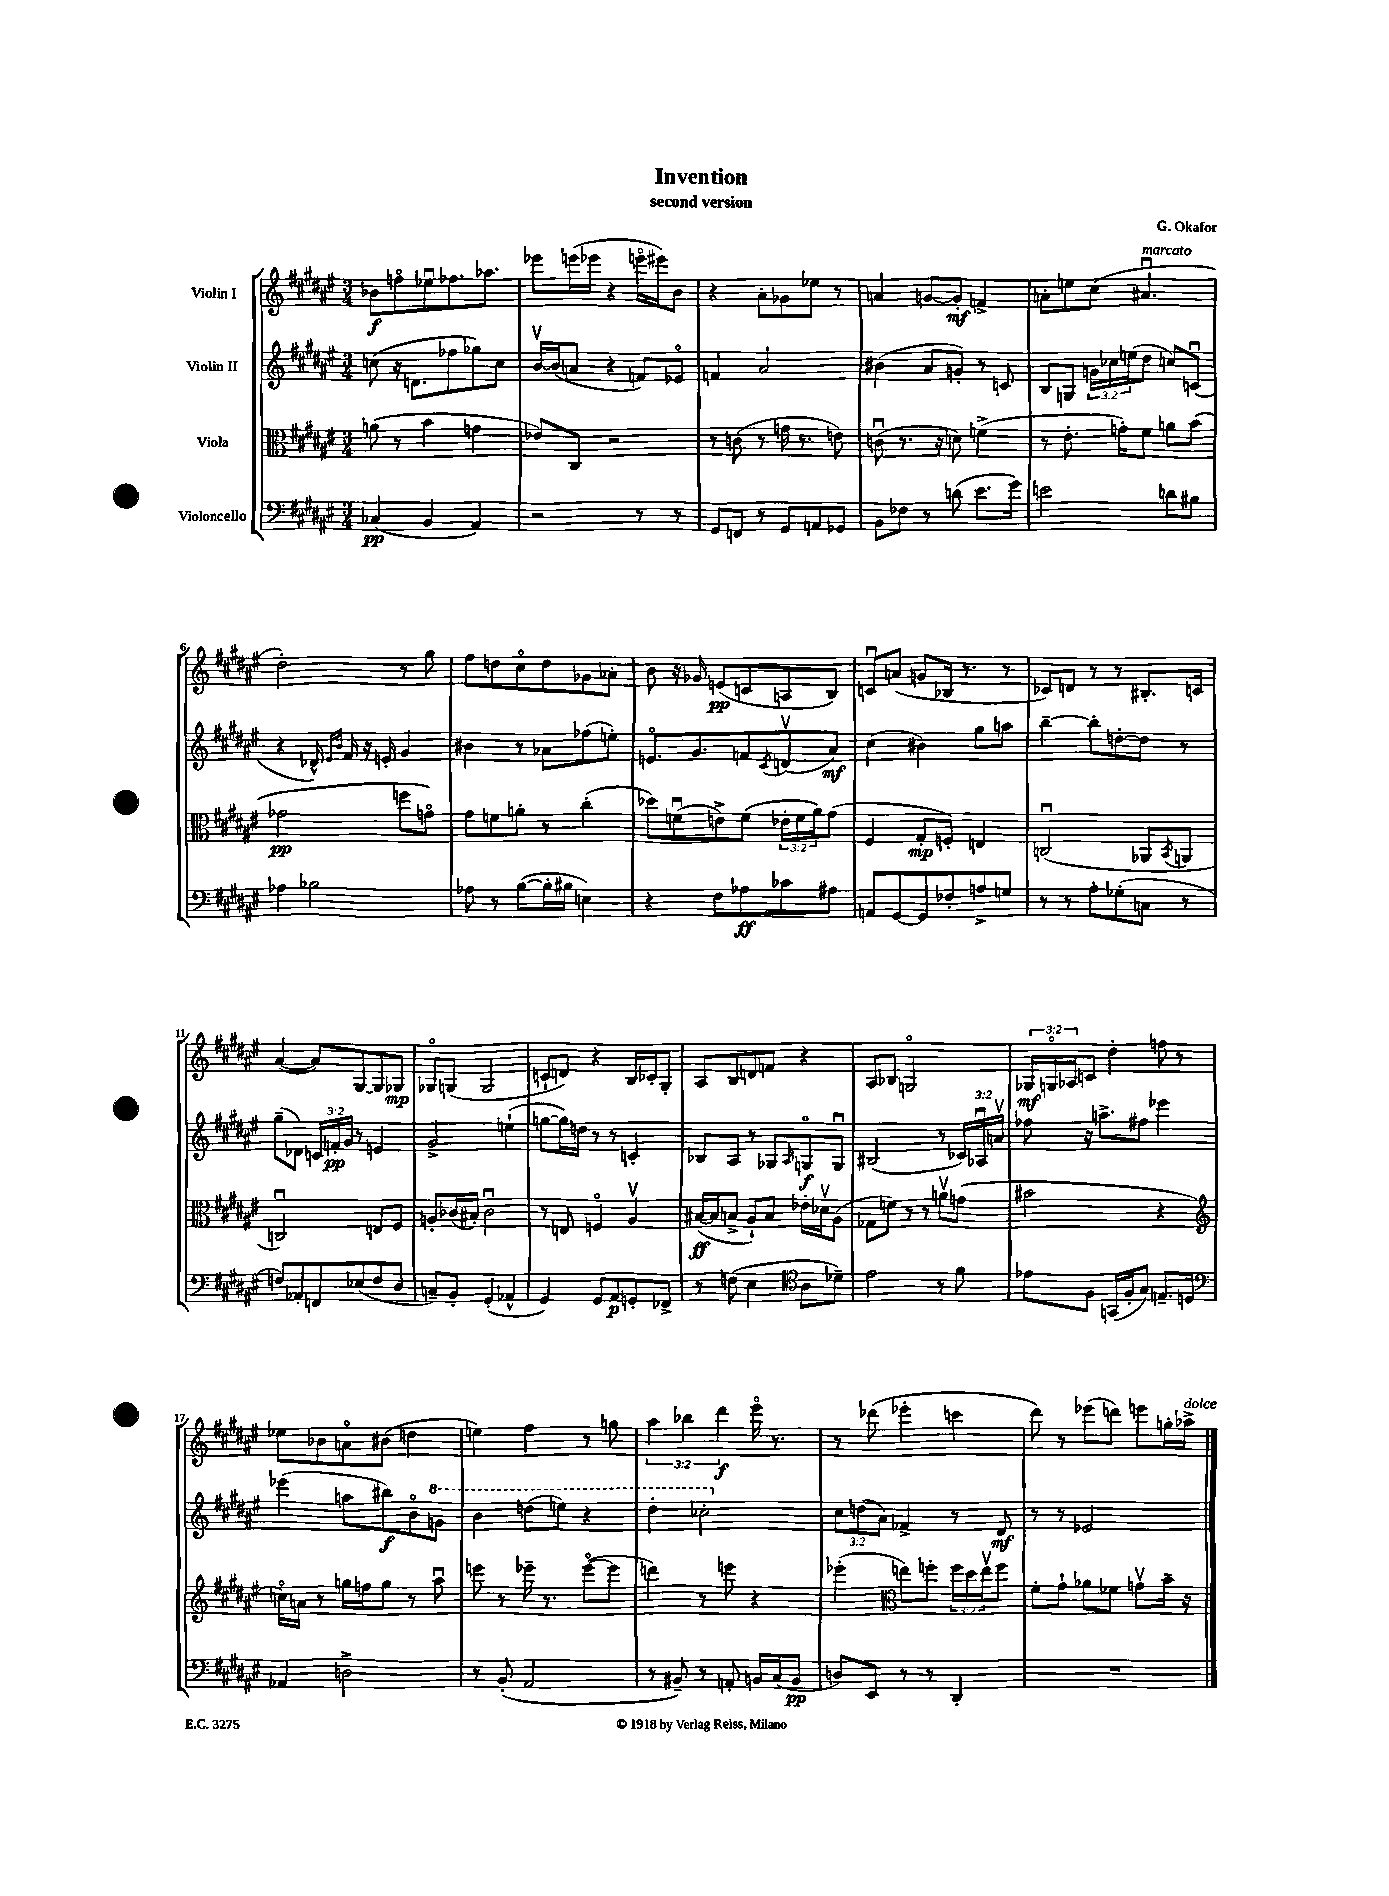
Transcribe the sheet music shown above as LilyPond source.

\header { title = "Invention" composer = "G. Okafor" subtitle = "second version" }
<<
\new StaffGroup <<
\new Staff = "s0" \with { instrumentName = "Violin I" } {
    \clef treble \key fis \major \numericTimeSignature \time 3/4 \override Staff.TupletNumber.text = #tuplet-number::calc-fraction-text
    bes'8\f f''8\flageolet ees''8\downbow fes''8. aes''8. |
    ees'''8 e'''16( ees'''16 r4 e'''16\flageolet eis'''16) b'8 |
    r4 ais'8-. ges'8 ees''8 r8 |
    a'4 g'8~ g'8-.\mf f'4-> |
    a'8-. e''8 cis''8( ais'4.\downbow^\markup { \italic "marcato" } |
    dis''2-.) r8 gis''8 |
    fis''8 d''8 cis''8\flageolet d''8 ges'8 aes'8-. |
    b'8 r16 ges'16 e'8\pp( c'8 a8 b8) |
    c'8\downbow a'8( g'8 bes16 r8. r8 |
    ces'8) d'8 r8 r8 bis8.-. c'16 |
    ais'4~( ais'8) gis8~ gis8 ges8\mp |
    ges8\flageolet g8( g2 |
    c'8-! d'8) r4 b16 ces'16-. gis8-. |
    ais8 b8 d'8 f'8 r4 |
    ais8 bes8 g2\flageolet |
    \tuplet 3/2 { ges16\mf g16\flageolet aes16 } c'8 dis''4-. f''8 r8 |
    ees''8 bes'8 a'8\flageolet bis'8( d''4 |
    e''4) fis''4 r8 g''8 |
    \tuplet 3/2 { ais''4 bes''4 dis'''4\f } eis'''16\flageolet r8. |
    r8 des'''8( ees'''4-. c'''4 |
    dis'''8) r8 ees'''8( d'''8) e'''8 g''16-. aes''16->^\markup { \italic "dolce" } \bar "|." |
}
\new Staff = "s1" \with { instrumentName = "Violin II" } {
    \clef treble \key fis \major \numericTimeSignature \time 3/4 \override Staff.TupletNumber.text = #tuplet-number::calc-fraction-text
    c''8( r16 d'8. fes''8 ges''8) c''8 |
    b'16~\upbow b'16( a'8 r4 f'8) ees'8\flageolet |
    f'4 ais'2 |
    bis'4( ais'8 g'8-.) r8 c'8 |
    b8 g8 \tuplet 3/2 { g'16 ces''16 e''16( } dis''8 c''8) c'8\downbow( |
    r4 des'16-^) \grace { eis'16 b'16 } fis'16 r16 e'16-. gis'4 |
    bis'4 r8 aes'8 fes''8( e''8-.) |
    e'8.\flageolet gis'8. f'8 \acciaccatura { cis'8 } d'8\upbow( ais'8\mf) |
    cis''4( bis'4) gis''8 a''8 |
    b''4~-- b''8-. d''8~-. d''8 r8 |
    gis''8--( des'8) \tuplet 3/2 { c'16 f'16-.\pp gis'16 } r8 e'4 |
    gis'2-> e''4-!( |
    g''8~ g''16) d''16 r8 r8 c'4-. |
    bes8 ais8 r8 ges8 \grace { ais16 } g8\flageolet\f g8\downbow |
    bis2( r8 \tuplet 3/2 { ces'16) aes16\downbow a'16\upbow } |
    fes''8 r16 a''8.-> fis''8 ees'''4 |
    ees'''4( a''8 bis''8\f) b'8\flageolet \ottava #1 g''8 |
    b''4 d'''8( e'''8) r4 |
    dis'''4-. ces'''2-. \ottava #0 |
    \tuplet 3/2 { cis''8 d''8( ais'8) } fes'4-> r8 dis'8\mf |
    r8 r8 ees'2 \bar "|." |
}
\new Staff = "s2" \with { instrumentName = "Viola" } {
    \clef alto \key fis \major \numericTimeSignature \time 3/4 \override Staff.TupletNumber.text = #tuplet-number::calc-fraction-text
    a'8( r8 b'4 g'4 |
    ees'8) cis8 r2 |
    r8 c'8( r8 g'16 r8. e'8) |
    c'8\downbow( r8. r16 d'8) f'4->( |
    r8 eis'8.-. g'16-.) fis'8 a'8 b'8( |
    ges'2\pp f''8 g'8\flageolet) |
    gis'8 f'8 a'8-. r8 cis''4-.( |
    des''8) f'8\downbow( e'8->) f'8( \tuplet 3/2 { ees'16-. f'16 ais'16) } gis'8( |
    fis4 gis8-.\mp f8-.) e4 |
    c2\downbow( aes,8 \acciaccatura { b,8 } a,8 |
    c2\downbow) e8 fis8 |
    a8-. ces'16( bis16-.) ces'2\downbow |
    r8 e8 f4\flageolet ais4\upbow |
    bis16~\ff( bis16 b8-> ais8-!) b8 ees'16-. des'16\upbow ais8( |
    ges8 f'8) r8 r8 a'8\upbow g'8( |
    bis'2 r4 |
    \clef treble c''16\flageolet) a'16 r8 g''16 f''16 g''8 r8 ais''8\downbow |
    e'''8 r8 ees'''16-- r8. ees'''8~\flageolet( ees'''8 |
    d'''4) r8 e'''8 r4 |
    ees'''4-.( \clef alto e''8) f''8-. \tuplet 3/2 { f''16 dis''16 e''16\upbow } f''8 |
    fis'8-. gis'8-! aes'8 fes'8 g'8\upbow b'16-- r16 \bar "|." |
}
\new Staff = "s3" \with { instrumentName = "Violoncello" } {
    \clef bass \key fis \major \numericTimeSignature \time 3/4
    ces4\pp( b,4 ais,4) |
    r2 r8 r8 |
    gis,8 f,8 r8 gis,8 a,8 ges,8 |
    b,8 fes8 r8 d'8( eis'8. gis'16) |
    e'2 d'8 bis8 |
    aes4 bes2 |
    aes8 r8 b8~( b16-. bis16 e4) |
    r4 fis8 aes8\ff ces'8 ais8 |
    a,8 gis,8~ gis,8 fes8-. a8-> g8 |
    r8 r8 ais8-. ges8-.( c8 r8 |
    f8) aes,8-. f,8 ees8( f8 dis8 |
    c8--) b,8-. gis,4-.( aes,4-^ |
    gis,4) gis,8 ais,8\p g,8-. fes,8-> |
    r8 f8( eis4 \clef tenor ais8 des'8--) |
    eis'2 r8 fis'8 |
    ees'8 fis8 g,16( fis16-. gis8) e8.-- d16 |
    \clef bass aes,4 d2-> |
    r8 b,8-.( ais,2 |
    r8 bis,8--) r8 a,8-. b,16 cis16( b,8\pp |
    d8) eis,8 r8 r8 dis,4-. |
    R2. \bar "|." |
}
>>
>>
